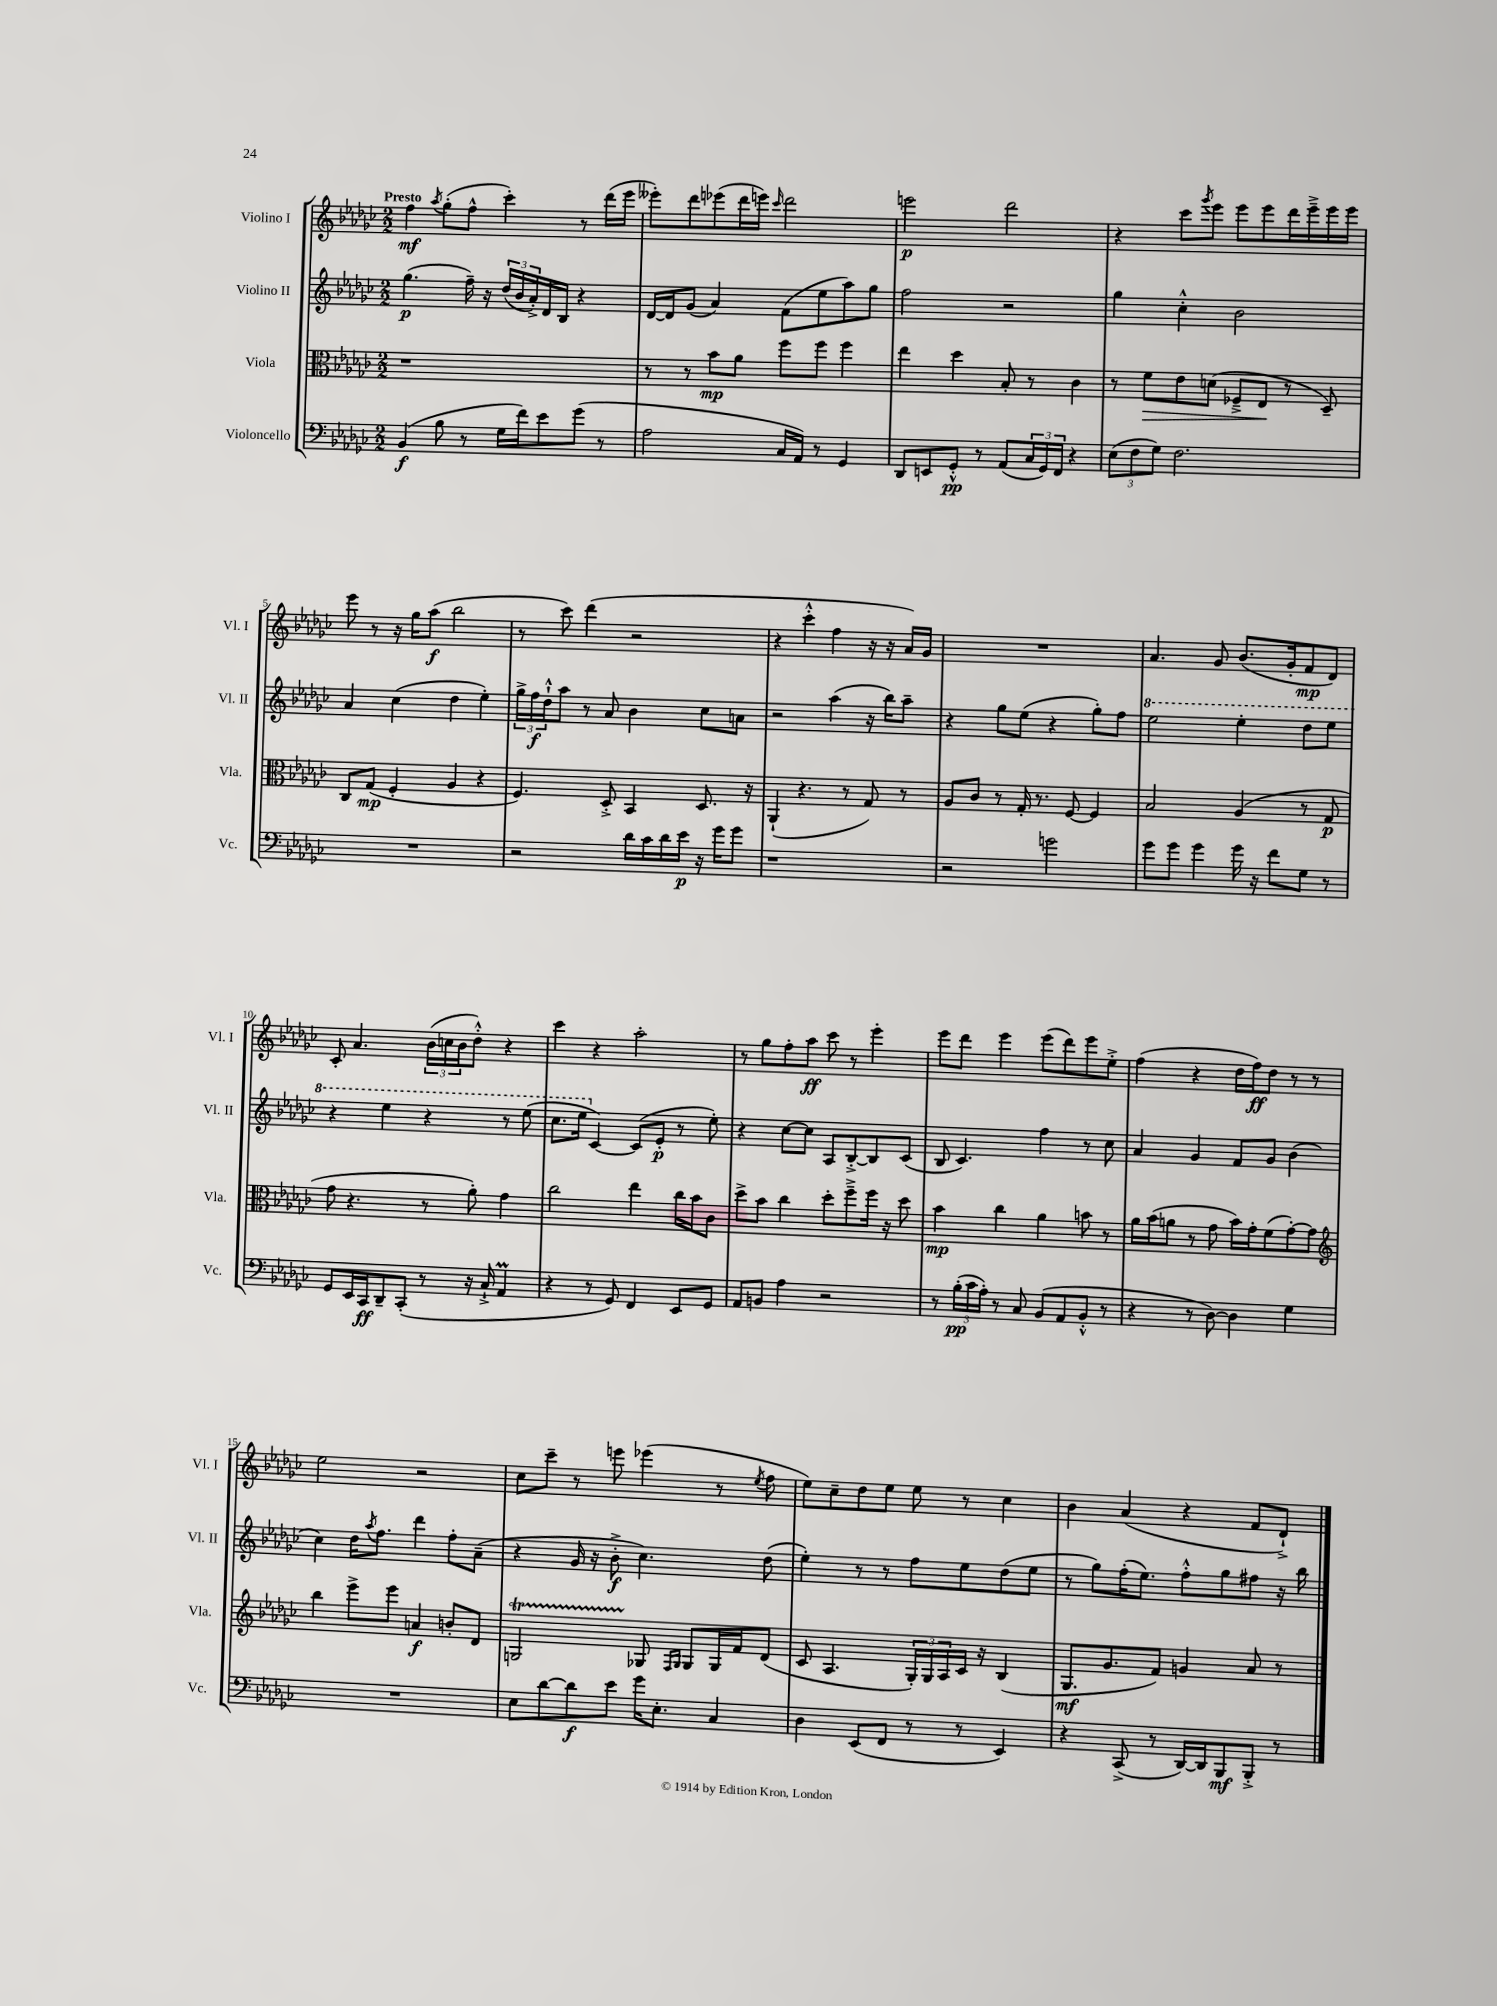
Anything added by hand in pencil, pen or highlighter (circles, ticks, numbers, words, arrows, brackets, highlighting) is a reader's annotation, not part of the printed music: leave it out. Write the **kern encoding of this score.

**kern	**kern	**kern	**kern
*staff4	*staff3	*staff2	*staff1
*clefF4	*clefC3	*clefG2	*clefG2
*k[b-e-a-d-g-c-]	*k[b-e-a-d-g-c-]	*k[b-e-a-d-g-c-]	*k[b-e-a-d-g-c-]
*M2/2	*M2/2	*M2/2	*M2/2
(4BB-	1r	(4.gg-	4ff
.	.	.	8qaa-
8B-	.	.	(8gg-'
8r	.	16ff~)	8ff^^
.	.	16r	.
16G-	.	(24dd-	4ccc-')
.	.	24b-	.
16f)	.	.	.
.	.	24a-'^)	.
8e-	.	16d-	.
.	.	16B-	.
(8g-	.	4r	8r
8r	.	.	(16ddd-
.	.	.	16eee-
=	=	=	=
2A-	8r	[16d-	8eee--')
.	.	16d-]	.
.	8r	(8g-	8ddd-
.	8b-	4a-)	(8eee-
.	8a-	.	16ddd-
.	.	.	16eee)
.	.	.	16qqccc-
16C-	8ff	(8f	2ddd-
16AA-)	.	.	.
8r	8ff	8ee-	.
4GG-	4ff	8aa-)	.
.	.	8gg-	.
=	=	=	=
8DD-	4ee-	2ff	2eee
8EE	.	.	.
8GG-'^^	4dd-	.	.
8r	.	.	.
(8AA-	8B-'	2r	2ddd-
24C-	8r	.	.
24GG-)	.	.	.
24FF	.	.	.
4r	4c-	.	.
=	=	=	=
(12E-	8r	4gg-	4r
12F	.	.	.
.	8f	.	.
12G-)	.	.	.
2.F	8e-	4cc-'^^	8ccc-
.	.	.	8qggg-
.	(8d	.	8eee-
.	8F-~^	2b-	8eee-
.	8E-	.	8eee-
.	8r	.	16ddd-
.	.	.	16eee-~^
.	8D-~)	.	16eee-
.	.	.	16eee-
=	=	=	=
1r	8C-	4a-	8eee-
.	(8G-	.	8r
.	4F'	(4cc-	16r
.	.	.	16gg-
.	.	.	(8aa-
.	4A-	4dd-	2bb-
.	4r	4ee-')	.
=	=	=	=
2r	4.F)	24gg-^	8r
.	.	24ff	.
.	.	24dd-`^^	.
.	.	8aa-	8ccc-)
.	.	8r	(4ddd-
.	8D-'^	8a-	.
16d-	4BB-	4b-	2r
16c-	.	.	.
16d-	.	.	.
16e-	.	.	.
16r	8.D-	8cc-	.
16g-	.	.	.
8g-	.	8a	.
.	16r	.	.
=	=	=	=
1r	(4AA-`	2r	4r
.	4.r	.	4ccc-'^^
.	.	(4aa-	4ff
.	8r	.	.
.	8G-)	16r	16r
.	.	16bb-)	16r
.	8r	8aa-~	16a-)
.	.	.	16g-
=	=	=	=
2r	8A-	4r	1r
.	8c-	.	.
.	8r	8gg-	.
.	16G-'	(8ee-	.
.	8.r	.	.
2g	.	4r	.
.	[8F	.	.
.	4F]	8gg-')	.
.	.	8ff	.
=	=	=	=
8g-	2B-	2eee-	4.a-
8g-	.	.	.
4g-	.	.	.
.	.	.	8g-
16g-	(4A-	4eee-'	(8.b-
16r	.	.	.
8f	.	.	.
.	.	.	16g-'
8G-	8r	8ddd-	8f
8r	8G-	8eee-	8d-)
=	=	=	=
8GG-	8g-	4r	8c-'
16EE-	4.r	.	4.a-
16CC-	.	.	.
8DD-~	.	4eee-	.
(8CC-'	.	.	.
8r	8r	4r	(24b-
.	.	.	24cc
.	.	.	24b-
16r	8a-')	.	8dd-'^^)
16C-`^	.	.	.
4AA-	4g-	8r	4r
.	.	(8eee-	.
=	=	=	=
4r	2cc-	8.ccc-	4ccc-
.	.	16eee-	.
8r	.	[4c-)	4r
8GG-)	.	.	.
4FF	4ee-	(8c-]	2aa-'
.	.	8e-'	.
8EE-	16cc-	8r	.
.	16b-	.	.
8GG-	8c-	8ee-')	.
=	=	=	=
8AA-	8dd-^	4r	8r
8BB	8b-	.	8gg-
4A-	4cc-	[8cc-	8ff'
.	.	8cc-]	8aa-
2r	8dd-'	8A-	8ccc-
.	8ff~^	[8B-'^	8r
.	16ff	8B-]	4eee-'
.	16r	.	.
.	8dd-	(8c-	.
=	=	=	=
8r	4b-	8B-	8eee-
(24B-'	.	4.c-)	8ddd-
24c-	.	.	.
24A-')	.	.	.
8r	4cc-	.	4eee-
8C-	.	.	.
(8BB-	4a-	4ff	(8eee-
8AA-	.	.	8ddd-)
8BB-'^^	8b	8r	8eee-
8r	8r	8cc-	8ee-'^
=	=	=	=
4r	16a-	4a-	(4ff
.	(16b-	.	.
.	8a	.	.
8r	8r	4g-	4r
[8D-)	8g-	.	.
4D-]	16b-)	8f	16dd-
.	16g-'	.	16ff)
.	(8f	8g-	8dd-
4G-	[8g-')	(4b-	8r
.	8g-]	.	8r
=	=	=	=
*	*clefG2	*	*
1r	4bb-	4cc-)	2ee-
.	8eee-^	16dd-	.
.	.	8qaa-	.
.	.	8.ff	.
.	8eee-	.	.
.	4a	4ddd-	2r
.	8b'	8ff'	.
.	8d-	(8a-~	.
=	=	=	=
8E-	2G	4r	8cc-
[8d-	.	.	8ccc-~
8d-]	.	16g-	8r
.	.	16r	.
8e-	.	8b-'^	8eee
16g-	8G-	4.cc-)	(4eee-
8.E-'	.	.	.
.	16qqF	.	.
.	16qqG-	.	.
.	8G-	.	.
4C-	16G-	.	8r
.	16f	.	.
.	.	.	8qee-
.	(8d-	(8dd-	8ff
=	=	=	=
4D-	8c-	4ee-')	8ee-)
.	4.A-	.	8cc-~
(8EE-	.	8r	8dd-
8FF	.	8r	8ee-
8r	24G-')	8ff	8ee-
.	24G-	.	.
.	24A-	.	.
8r	16c-	8ee-	8r
.	16r	.	.
4EE-)	(4B-	(8dd-	4cc-
.	.	8ee-	.
=	=	=	=
4r	8.G-	8r	4b-
.	.	8gg-)	.
.	8.g-	.	.
(8CC-^	.	(16ff'	(4a-
.	.	8.ee-)	.
8r	8f)	.	.
[16DD-)	4g	8ff'^^	4r
16DD-]	.	.	.
8BBB-	.	8gg-	.
8BBB-'^	8a-	8ff#	8f
8r	8r	16r	8d-`^)
.	.	16bb-	.
==	==	==	==
*-	*-	*-	*-
